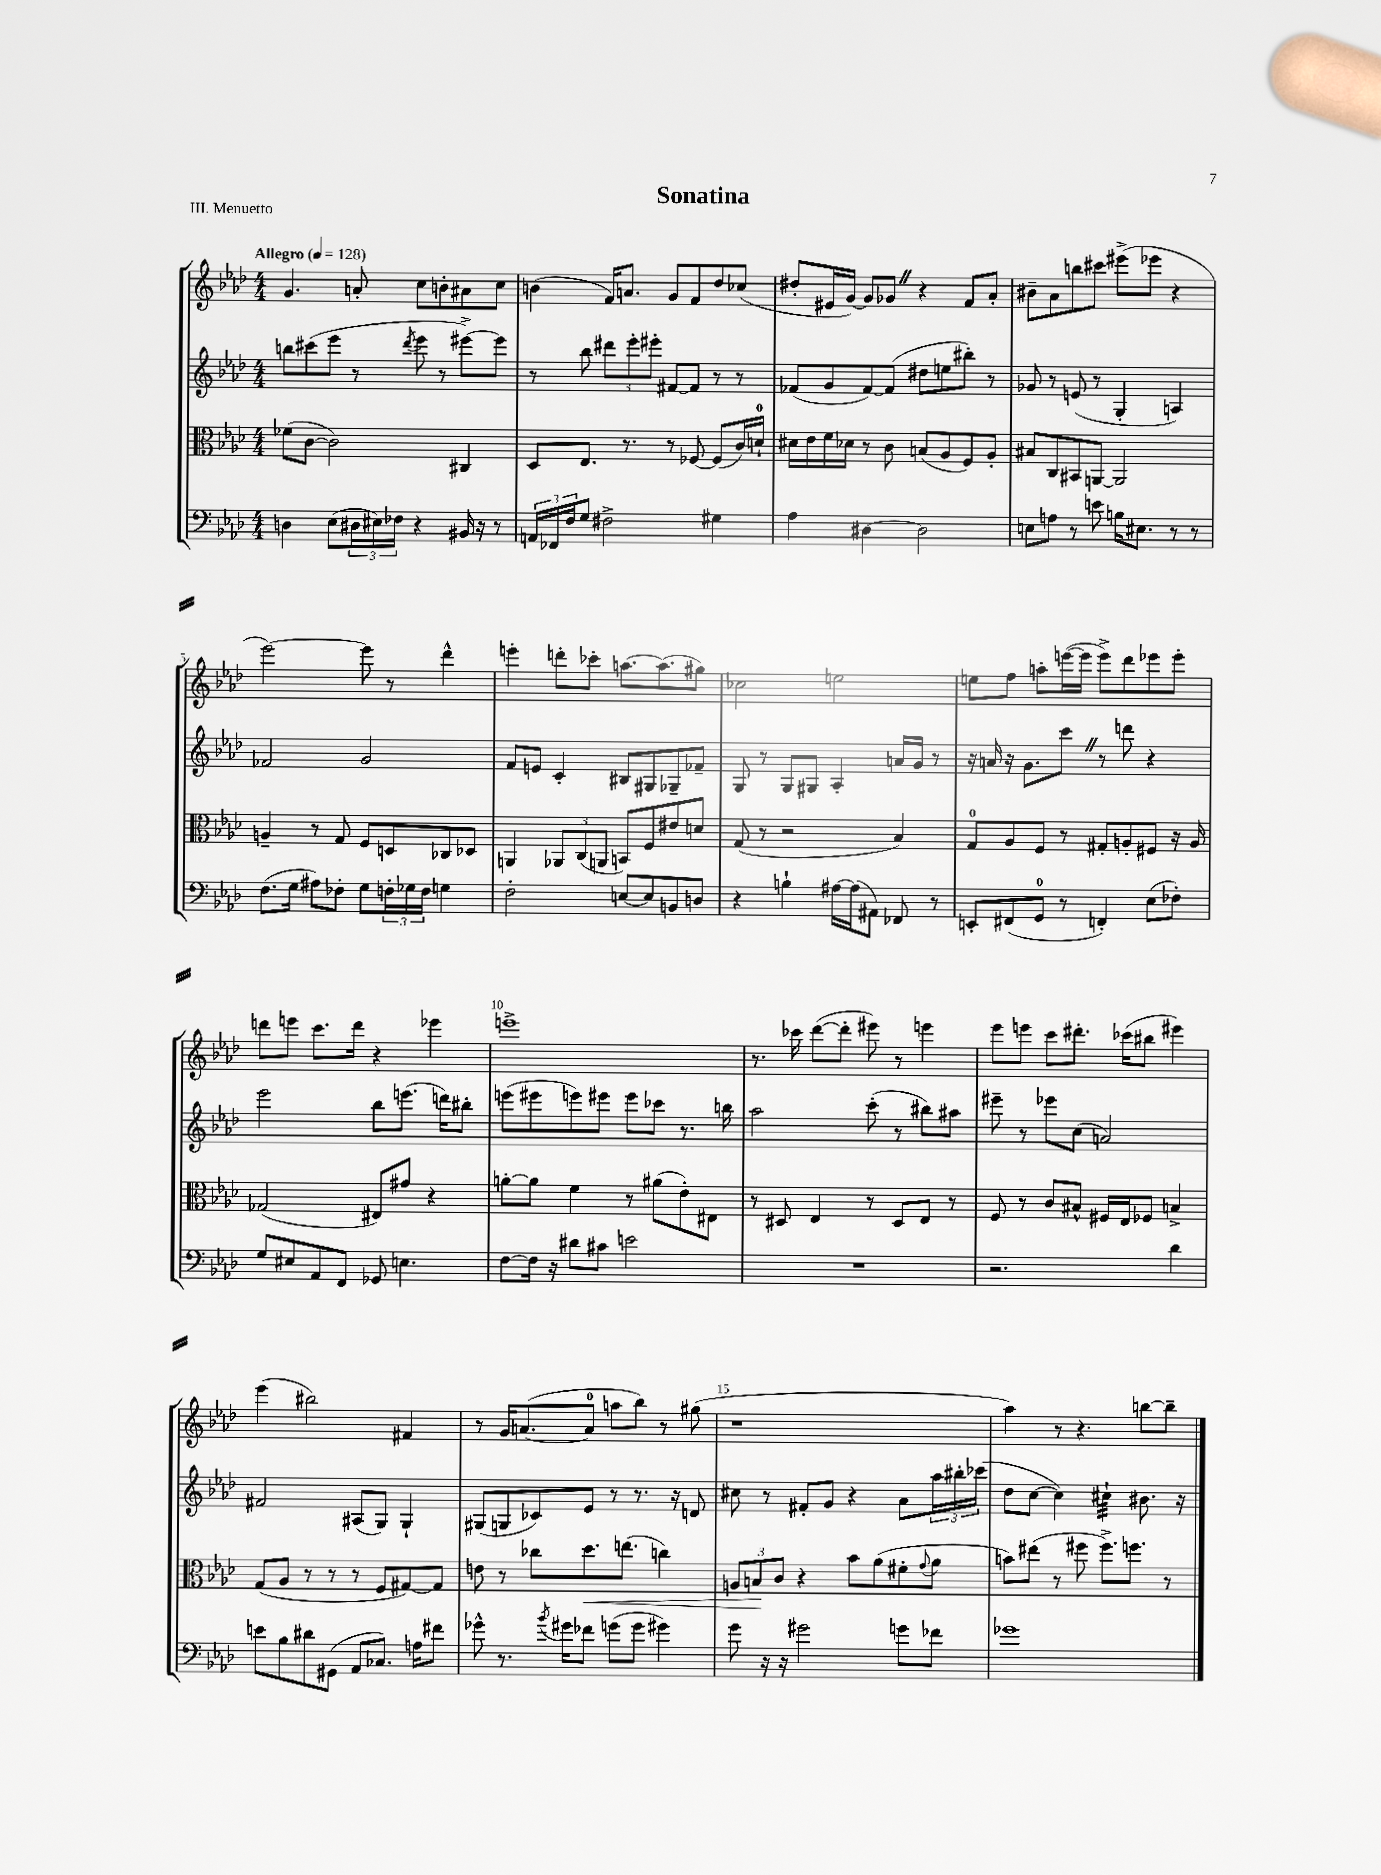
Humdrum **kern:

**kern	**kern	**kern	**kern
*staff4	*staff3	*staff2	*staff1
*clefF4	*clefC3	*clefG2	*clefG2
*k[b-e-a-d-]	*k[b-e-a-d-]	*k[b-e-a-d-]	*k[b-e-a-d-]
*M4/4	*M4/4	*M4/4	*M4/4
*MM128	*MM128	*MM128	*MM128
4D	(8f-	8bb	4.g
.	[8c	(8ccc#	.
(8E-	2c])	8eee-	.
24D#	.	8r	8a'
24E#)	.	.	.
24F-	.	.	.
.	.	8qddd-	.
4r	.	8eee-	8cc
.	.	8r	8b'
16BB#	4C#	[8eee#^)	8a#
16r	.	.	.
8r	.	8eee#]	8cc
=	=	=	=
24AA	8D-	8r	(4b
24FF-	.	.	.
24F	.	.	.
8G	8.E-	8bb-	.
2F#^	.	12ddd#	16f)
.	8.r	.	8.a
.	.	12eee-'	.
.	.	12eee#'	.
.	8r	[8f#	8g
.	[8F-	8f#]	8f
4G#	(8F-]	8r	8dd-
.	16c)	8r	(8cc-
.	16d`	.	.
=	=	=	=
4A-	16d#	(8f-	8dd#'
.	16e-	.	.
.	16f	8g	16e#
.	16d-	.	[16g)
[4D#	8r	[8f-)	8g]
.	8c	(8f-]	8g-
2D#]	(8B	8dd#	4r
.	8A-	8ee	.
.	8F)	8bb#')	8f
.	8A-'	8r	8a-'
=	=	=	=
8E	8B#	8g-	8b#~
8A	8C	8r	8a-
8r	8BB#	(8e	8bb
8e	[8AA	8r	8ccc#
16B	2AA]	4G'	(8eee#^
8.E#	.	.	.
.	.	.	8eee-
8r	.	4A)	4r
8r	.	.	.
=	=	=	=
(8.F	4A~	2f-	[2eee-)
16G	.	.	.
8A#)	8r	.	.
8F-'	8G	.	.
8G	8F	2g	8eee-]
24F'	8D	.	8r
24G-	.	.	.
24F	.	.	.
4G	8C-	.	4ddd-^^
.	8D-	.	.
=	=	=	=
2F'	4AA	8f	4eee'
.	.	8e	.
.	12AA-	4c'	8ddd'
.	(12C	.	.
.	.	.	8ccc-'
.	12AA	.	.
[8E	8BB)	8B#	[8.aa
8E]	8F	8G#	.
.	.	.	(8.aa]
8BB	8e#	8G-~	.
8D	8d	8f-~	8gg#)
=	=	=	=
4r	(8G	8G	2cc-
.	8r	8r	.
4B`	2r	8G	.
.	.	8G#	.
[16A#	.	4A-'	2ee
(16A#]	.	.	.
8AA#)	.	.	.
8FF-	4B-)	16a	.
.	.	16g	.
8r	.	8r	.
=	=	=	=
8EE'	8G	16r	8ee
.	.	16a	.
(8FF#	8A-	16r	8ff
.	.	8.g	.
8GG	8F	.	8aa'
8r	8r	8ccc	([16eee
.	.	.	16eee]
4FF')	8G#'	8r	8eee^)
.	8A'	8ddd	8ddd-
(8E-	8F#	4r	8eee-
8F-')	16r	.	8eee-'
.	16A	.	.
=	=	=	=
8G	(2G-	2eee-	8ddd
8E#	.	.	8eee
8AA-	.	.	8.ccc
8FF	.	.	.
.	.	.	16ddd
8GG-	8E#)	8bb-	4r
4.E	8g#	(8.eee	.
.	4r	.	4eee-
.	.	16ddd)	.
.	.	8bb#'	.
=	=	=	=
[8F	[8a'	(8eee	1eee^
16F]	8a]	8eee#	.
16r	.	.	.
8d#	4f	8eee)	.
8c#	.	8eee#	.
2e	8r	8eee#	.
.	(8a#	8ccc-	.
.	8e-')	8.r	.
.	8E#	.	.
.	.	16bb	.
=	=	=	=
1r	8r	2aa-	8.r
.	8D#	.	.
.	.	.	16ccc-
.	4E-	.	([8ddd-
.	.	.	8ddd-']
.	8r	(8ccc'	8eee#)
.	8D#	8r	8r
.	8E-	8bb#)	4eee
.	8r	8aa#	.
=	=	=	=
2.r	8F	8eee#~	8eee-
.	8r	8r	8eee
.	8c	8eee-	8ccc
.	8B#^^	(8cc	8.ddd#'
.	16F#	2a)	.
.	16E-	.	(16ccc-
.	8F-	.	8bb#
4d-	4B^	.	4eee#)
=	=	=	=
8e	(8G	2f#	(4eee-
8B-	8A-	.	.
8d#	8r	.	2bb#)
(8GG#	8r	.	.
8AA-	8r	(8A#	.
8.C-)	8F	8G)	.
.	[8G#)	4G`	4f#
16A	.	.	.
8f#	8G#]	.	.
=	=	=	=
8g-^^	8e	(8G#	8r
8.r	8r	8G	16g
.	.	.	([8.a
.	8cc-	8c-)	.
8qb-	.	.	.
16g#	.	.	.
8f-	8.dd-	8e-	8a]
(8g	.	8r	8aa
.	(8.ee	.	.
8g	.	8.r	8bb-)
4g#)	4cc)	.	8r
.	.	16r	.
.	.	8d	(8gg#
=	=	=	=
8g	12A	8cc#	1r
.	12B	.	.
16r	.	8r	.
.	12c	.	.
16r	.	.	.
2g#	4r	8f#'	.
.	.	8g	.
.	8b-	4r	.
.	(8a-	.	.
8g	8f#'	8a-	.
.	8qqg	.	.
8f-	8a-	24aa-	.
.	.	24bb#'	.
.	.	(24ccc-	.
=	=	=	=
1g-	8b)	8dd-	4aa-)
.	(8ee#	[8cc	.
.	8r	4cc])	8r
.	8ff#	.	4.r
.	8.ff#^)	4cc#`	.
.	8.ff	.	.
.	.	8.b#	[8bb
.	8r	.	8bb~]
.	.	16r	.
==	==	==	==
*-	*-	*-	*-
